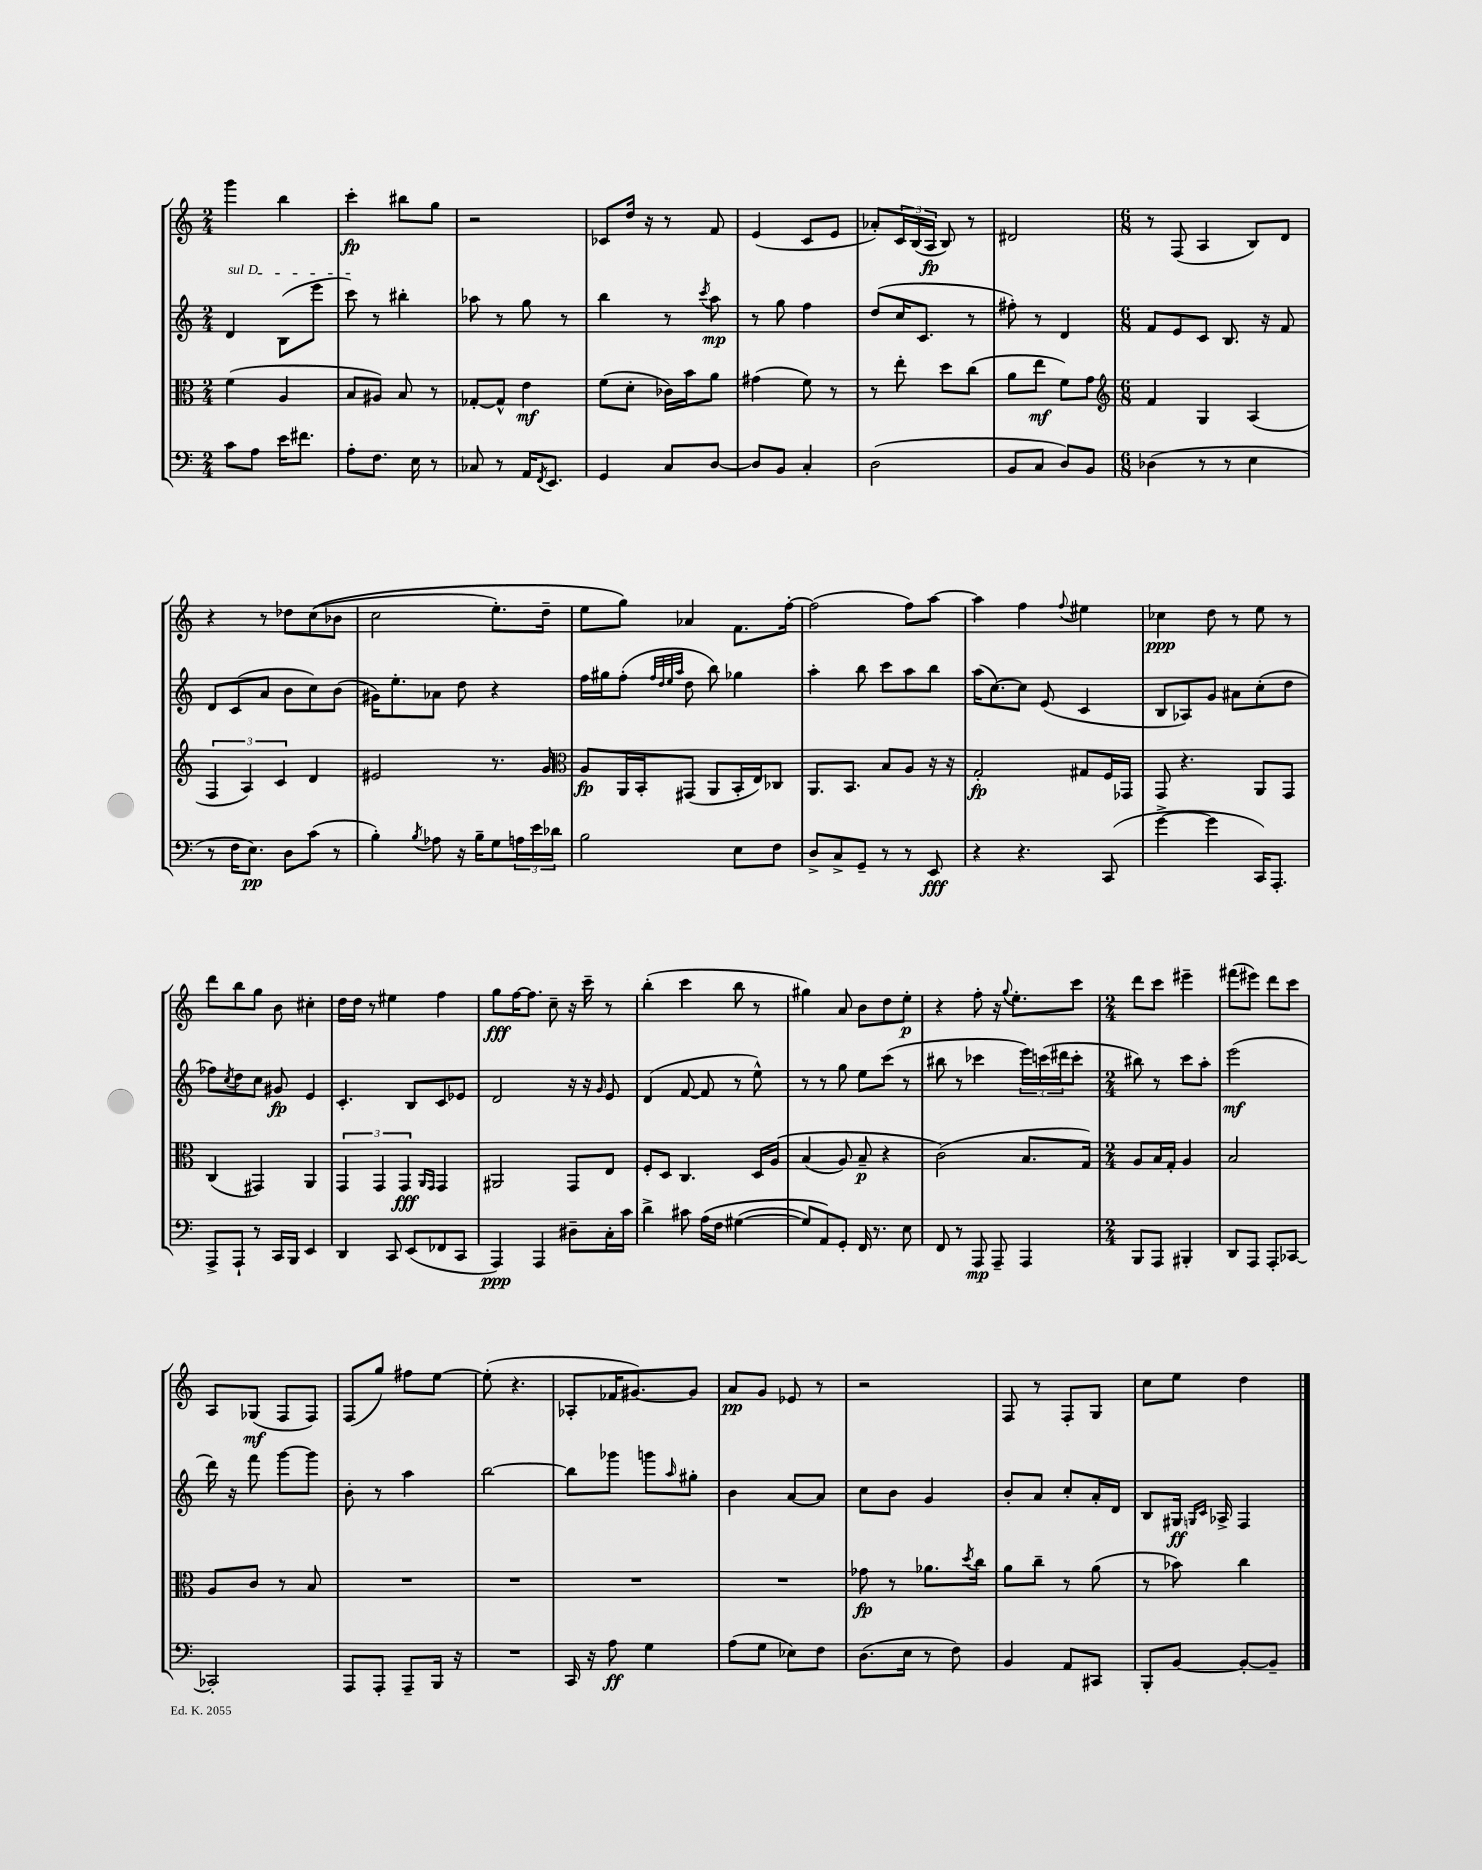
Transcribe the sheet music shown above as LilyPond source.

<<
\new StaffGroup <<
\new Staff = "s0" {
    \clef treble \key c \major \numericTimeSignature \time 2/4
    g'''4 b''4 |
    c'''4-.\fp bis''8 g''8 |
    r2 |
    ces'8 d''16 r16 r8 f'8 |
    e'4( c'8 e'8 |
    aes'8-.) \tuplet 3/2 { c'16 b16( a16\fp } b8) r8 |
    dis'2 |
    \numericTimeSignature \time 6/8 r8 f8( a4 b8) d'8 |
    r4 r8 des''8 c''8(\( bes'8 |
    c''2 e''8.-.) d''16-- |
    e''8 g''8\) aes'4 f'8. f''16~-. |
    f''2( f''8) a''8~ |
    a''4 f''4 \appoggiatura { f''8 } eis''4 |
    ces''4\ppp d''8 r8 e''8 r8 |
    d'''8 b''8 g''8 b'8 cis''4-. |
    d''16 d''16 r8 eis''4 f''4 |
    g''8\fff f''16~ f''8. c''8-- r16 c'''16-- r8 |
    b''4-.( c'''4 b''8 r8 |
    gis''4) a'8 b'8 d''8 e''8-.\p |
    r4 f''8-. r16 \appoggiatura { g''8 } e''8.-. c'''8 |
    \numericTimeSignature \time 2/4 d'''8 c'''8 eis'''4-- |
    fis'''8( eis'''8) d'''8 c'''8 |
    a8 ges8\mf( f8 f8) |
    f8( g''8) fis''8 e''8~ |
    e''8-.( r4. |
    aes8-. fes'16 gis'8.~) gis'8 |
    a'8\pp g'8 ees'8 r8 |
    r2 |
    f8 r8 f8-. g8 |
    c''8 e''8 d''4 \bar "|." |
}
\new Staff = "s1" {
    \clef treble \key c \major \numericTimeSignature \time 2/4
    \once \override TextSpanner.bound-details.left.text = \markup { \italic "sul D" } d'4\startTextSpan b8( e'''8 |
    c'''8\stopTextSpan) r8 bis''4-. |
    aes''8 r8 g''8 r8 |
    b''4 r8 \acciaccatura { c'''8 } a''8\mp |
    r8 g''8 f''4 |
    d''8( c''16 c'8. r8 |
    fis''8-.) r8 d'4 |
    \numericTimeSignature \time 6/8 f'8 e'8 c'8 b8. r16 f'8 |
    d'8 c'8( a'8 b'8 c''8) b'8( |
    gis'16) e''8.-. aes'8 d''8 r4 |
    f''16 gis''16 f''8-.( \grace { f''32 d''32 e''32 a''32 } d''8 b''8) ges''4 |
    a''4-. b''8 c'''8 a''8 b''8 |
    a''16( c''8.~) c''8 e'8( c'4 |
    b8 aes8) g'8 ais'8 c''8-.( d''8 |
    fes''8) \acciaccatura { c''8 } d''8 c''8 gis'8\fp e'4 |
    c'4.-. b8 c'8 ees'8 |
    d'2 r16 r16 \grace { g'16 } e'8 |
    d'4( f'8~ f'8 r8 e''8-^) |
    r8 r8 g''8 e''8 c'''8( r8 |
    bis''8 r8 ces'''4 \tuplet 3/2 { e'''16) c'''16( dis'''16 } c'''8-. |
    \numericTimeSignature \time 2/4 bis''8) r8 c'''8 a''8-. |
    e'''2\mf( |
    d'''16) r16 f'''8 g'''8~ g'''8 |
    b'8-. r8 a''4 |
    b''2~ |
    b''8 ges'''8 g'''8 \grace { a''16 } gis''8-. |
    b'4 a'8~ a'8 |
    c''8 b'8 g'4 |
    b'8-. a'8 c''8-. a'16-. d'16 |
    b8 gis16\ff \grace { g16 c'16 } aes16-> f4 \bar "|." |
}
\new Staff = "s2" {
    \clef alto \key c \major \numericTimeSignature \time 2/4
    f'4( a4 |
    b8 ais8) b8 r8 |
    ges8~-. ges8-^ e'4\mf |
    f'8( d'8-. ces'16) b'16 a'8 |
    gis'4( f'8) r8 |
    r8 e''8-. d''8 c''8( |
    a'8 e''8\mf f'8) g'8 |
    \numericTimeSignature \time 6/8 \clef treble f'4 g4 a4( |
    \tuplet 3/2 { f4 a4) c'4 } d'4 |
    eis'2 r8. g'16 |
    \clef alto a8\fp a,16 b,16-. gis,8( a,8 b,16-. e16) ces8 |
    a,8. b,8. b8 a8 r16 r16 |
    g2-.\fp gis8 f16 ges,16 |
    g,8 r4. a,8 g,8 |
    c4( gis,4) a,4 |
    \tuplet 3/2 { g,4 g,4 g,4\fff } \grace { a,16 g,16 } g,4 |
    ais,2 g,8 e8 |
    f8-. d8 c4. d16 a16\( |
    b4( a8) b8--\p r4 |
    c'2(\) b8. g16) |
    \numericTimeSignature \time 2/4 a8 b16 g16-. a4 |
    b2 |
    a8 c'8 r8 b8 |
    R2 |
    R2 |
    R2 |
    R2 |
    ges'8\fp r8 aes'8. \acciaccatura { d''8 } c''16 |
    a'8 c''8-- r8 a'8( |
    r8 bes'8) c''4 \bar "|." |
}
\new Staff = "s3" {
    \clef bass \key c \major \numericTimeSignature \time 2/4
    c'8 a8 e'16 fis'8. |
    a8-. f8. e16 r8 |
    ces8 r8 a,16 \acciaccatura { f,8 } e,8. |
    g,4 c8 d8~ |
    d8 b,8 c4-. |
    d2( |
    b,8 c8 d8) b,8 |
    \numericTimeSignature \time 6/8 des4( r8 r8 e4 |
    r8 f16 e8.\pp) d8 c'8( r8 |
    b4-.) \acciaccatura { b8 } aes8 r16 b16-- g8 \tuplet 3/2 { a16 e'16 des'16 } |
    b2 e8 f8 |
    d8-> c8-> g,8-- r8 r8 e,8\fff |
    r4 r4. c,8( |
    g'4~-> g'4 c,16) a,,8.-. |
    a,,8-> a,,8-! r8 c,16 b,,16 e,4 |
    d,4 c,8 e,8( fes,8 c,8 |
    a,,4\ppp) a,,4 dis8-- c16-. c'16 |
    d'4-> cis'8 a16\( f16 gis4~( |
    gis8) a,8\) g,8-. f,16 r8. e8 |
    f,8 r8 a,,8\mp a,,8-- a,,4 |
    \numericTimeSignature \time 2/4 b,,8 a,,8 bis,,4-. |
    d,8 a,,8 a,,8-. ces,8~ |
    ces,2-. |
    a,,8 a,,8-. a,,8-- b,,16 r16 |
    R2 |
    c,16 r16 a8\ff g4 |
    a8( g8 ees8) f8 |
    d8.( e16 r8 f8) |
    b,4 a,8 cis,8 |
    b,,8-. b,8~ b,8~-. b,8-- \bar "|." |
}
>>
>>
\layout { \context { \Score \remove "Bar_number_engraver" } }
